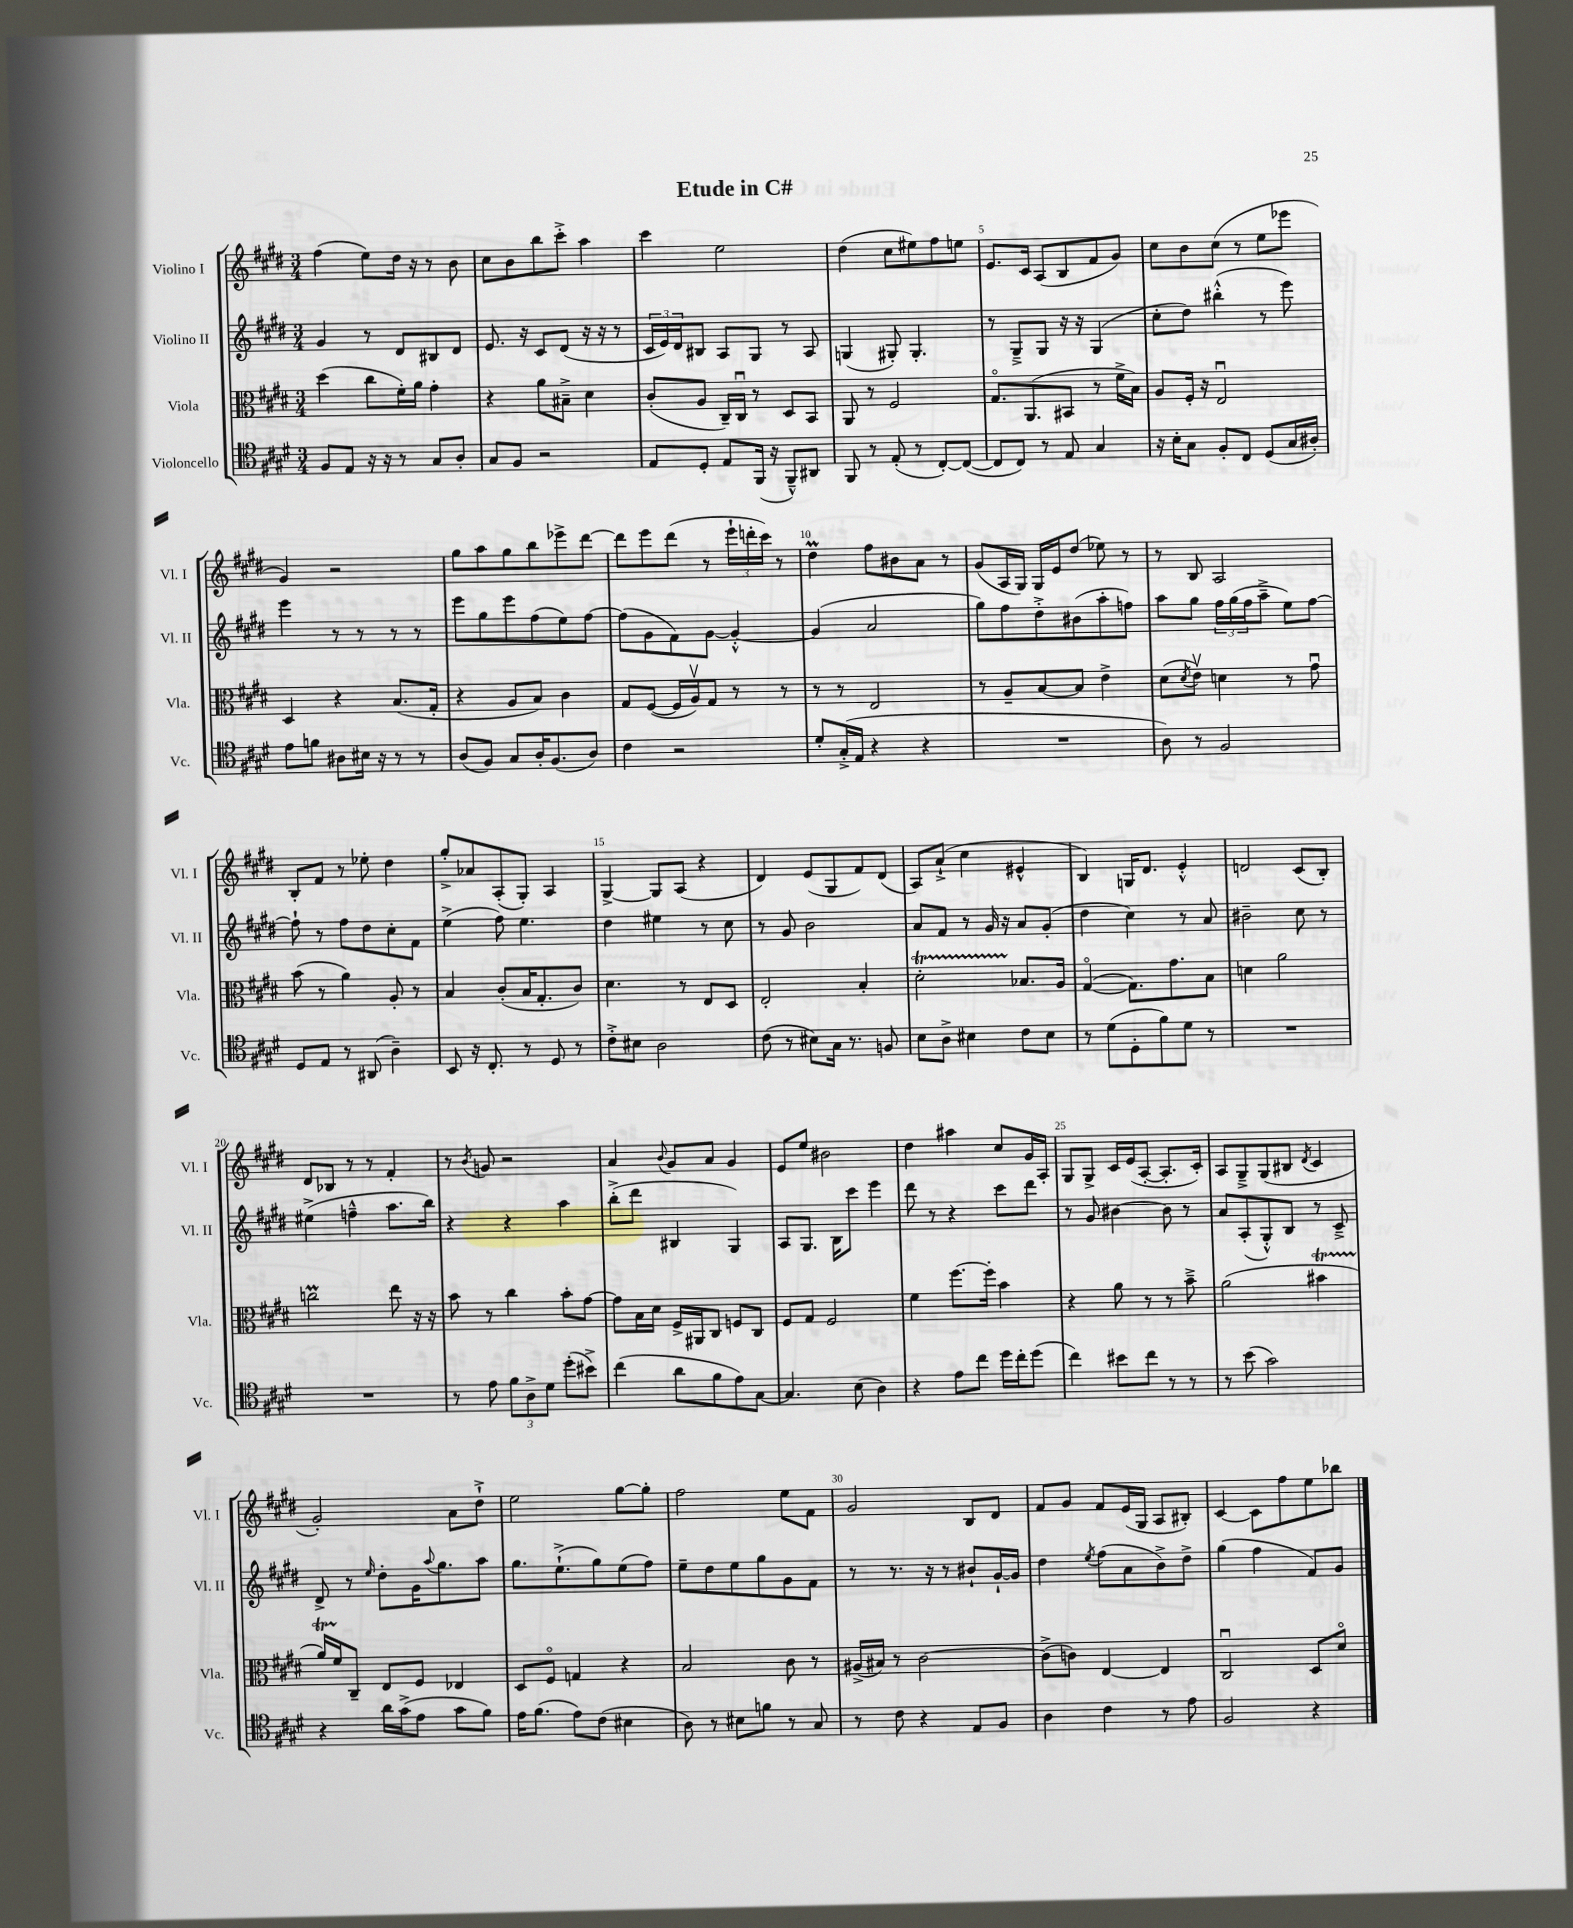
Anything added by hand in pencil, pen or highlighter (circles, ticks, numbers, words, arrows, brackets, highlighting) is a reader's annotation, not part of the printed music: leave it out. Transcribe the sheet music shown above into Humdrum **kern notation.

**kern	**kern	**kern	**kern
*part4	*part3	*part2	*part1
*staff4	*staff3	*staff2	*staff1
*I"Violoncello	*I"Viola	*I"Violino II	*I"Violino I
*I'Vc.	*I'Vla.	*I'Vl. II	*I'Vl. I
*clefC4	*clefC3	*clefG2	*clefG2
*k[f#c#g#d#]	*k[f#c#g#d#]	*k[f#c#g#d#]	*k[f#c#g#d#]
*M3/4	*M3/4	*M3/4	*M3/4
=1	=1	=1	=1
8F#/L	(4dd#\	4g#/	(4ff#\
8E/J	.	.	.
16r	8cc#\L	8r	8ee\L)
16r	.	.	.
8r	16f#'\L)	8d#/L	16dd#\Jk
.	16a\JJ	.	16r
8G#/L	4g#'\	8B#X/	8r
8A'/J	.	8d#/J	8b\
=2	=2	=2	=2
8G#/L	4r	8.e/	8cc#\L
8F#/J	.	.	8b\
.	.	16r	.
2r	8a\L	8c#/L	8bb\
.	8B#X~^\J	(8d#/J	8ccc#'^\J
.	4d#\	16r	4aa\
.	.	16r	.
.	.	8r	.
=3	=3	=3	=3
8E/L	(8c#'/L	24c#/LL	4ccc#\
.	.	24e/)	.
.	.	24d#/J	.
8D#'/J	8A/J	8B#X/J	.
8E/L	16C#~/LL)	8A/L	2ee\
.	16C#u/JJ	.	.
(16FF#/Jk	8r	8G#/J	.
16r	.	.	.
8FF#~^^/L)	8D#/L	8r	.
8AA#X/J	8BB/J	8A/	.
=4	=4	=4	=4
8FF#/	8AA/	(4Gn/	(4dd#\
8r	8r	.	.
(8E'/	2F#/	8G#X'/)	8cc#\L
8r	.	4.G#'/	8ee#X\)
[8C#'/L)	.	.	8ff#\
(8C#/J_	.	.	8een\J
=5	=5	=5	=5
8C#/L]	8.G#/L	8r	8.e/L
8C#/J)	.	8G#~^/L	.
.	(8.AA/	.	16c#/Jk
8r	.	8G#/J	(8A/L
8E/	8BB#X/J	16r	8B/
.	.	16r	.
4G#/	8r	(4G#/	8f#/
.	16f#^\LL	.	8g#/J)
.	16B\JJ)	.	.
=6	=6	=6	=6
16r	8A/L	8cc#'\L	8cc#\L
16B'\KL	.	.	.
8G#\J	16F#'/Jk	8dd#\J)	8b\
.	16r	.	.
8F#'/L	2Eu/	(4bb#X'^^\	(8cc#\J
8C#/J	.	.	8r
(8D#/L	.	8r	8ee\L
16G#/L	.	8eee\)	8eee-X\J
16A#X'/JJ)	.	.	.
!!LO:LB:g=z
=7	=7	=7	=7
8e\L	4D#/	4eee\	4g#/)
8fn\J	.	.	.
8A#X\L	4r	8r	2r
16B#X\Jk	.	8r	.
16r	.	.	.
8r	(8.B/L	8r	.
8r	.	8r	.
.	16G#'/Jk	.	.
=8	=8	=8	=8
(8A/L	4r	8eee\L	8gg#\L
8F#/J)	.	8gg#\	8aa\
8G#/L	8A/L	8eee\	8gg#\
16A'/K	8B/J)	(8ff#\	8bb\
(8.F#/	.	.	.
.	4c#\	8ee\)	8eee-X^\
8A/J)	.	[8ff#\J	[8ddd#\J
=9	=9	=9	=9
4c#\	8G#/L	(8ff#\L]	8ddd#\L]
.	([8F#/J	8g#\	8eee\
2r	16F#/LL]	8f#\)	(8ddd#\J
.	16Av/J)	.	.
.	8G#/J	[8g#\J	8r
.	8r	4g#'^^/_	24eee`\LL
.	.	.	24dddn'\
.	.	.	24ccc#\JJ)
.	8r	.	8r
=10	=10	=10	=10
8d#'/L	8r	(4g#/]	4dd#m\
(16G#'^/L	8r	.	.
16E/JJ	.	.	.
4r	2E/	2a/	8ff#\L
.	.	.	8b#X\
4r	.	.	8a\J
.	.	.	8r
=11	=11	=11	=11
2.r	8r	8gg#\L)	(8g#/L
.	8A~/L	8ff#\	16A/L
.	.	.	16G#/JJ)
.	[8B/	8dd#'^\	16G#/LL
.	.	.	16e/J
.	8B/J]	(8b#X\	(8dd#/J
.	4e^\	8aa'\	8ee-X\)
.	.	8ffn\J)	8r
=12	=12	=12	=12
8A\)	(8d#\L	8aa\L	8r
.	8qd#/	.	.
8r	8ev\J)	8gg#\J	8B/
2F#/	4dn\	24ff#\LL	2A/
.	.	(24gg#\	.
.	.	24ff#\J	.
.	.	8aa~^\J	.
.	8r	8ee\L)	.
.	8g#u\	[8ff#\J	.
!!LO:LB:g=z
=13	=13	=13	=13
8D#/L	(8b\	8ff#`\]	8B'/L
8E/J	8r	8r	8f#/J
8r	4a\)	8ff#\L	8r
(8AA#X/	.	8dd#\	8ee-X'\
4A~\)	8A'/	8cc#'\	4dd#\
.	8r	8f#\J	.
=14	=14	=14	=14
8BB/	4B/	(4ee^\	8gg#'^/L
16r	.	.	8a-X/
8.C#'/	.	.	.
.	(8c#'/L	8ff#\)	(8A'/
8r	16B/K	4.ee\	8G#'/J)
.	8.G#'/	.	.
8D#/	.	.	4A/
8r	8c#/J)	.	.
=15	=15	=15	=15
8c#'^\L	4.d#\	4dd#\	[4G#^/
8B#X\J	.	.	.
2A\	.	4ee#X\	8G#/L]
.	8r	.	(8A/J
.	8E/L	8r	4r
.	8D#/J	8cc#\	.
=16	=16	=16	=16
(8c#\	2E'/	8r	4d#/)
8r	.	8g#/	.
8B#X\L)	.	2b\	(8e/L
16G#\Jk	.	.	8G#/
8.r	.	.	.
.	4B'/	.	8f#/)
8Fn/	.	.	(8d#/J
=17	=17	=17	=17
8B\L	2d#t'\	8a/L	8A/L)
8A^\J	.	8f#/J	(8a`^/J
4B#X\	.	8r	4cc#\
.	.	16g#/	.
.	.	16r	.
8c#\L	8.B-X/L	8a/L	4e#X^^/
8B#\J	.	(8g#'/J	.
.	16A/Jk	.	.
=18	=18	=18	=18
8r	([4G#/	4dd#\	4B/)
(8d#\L	.	.	.
8D#'\	8.G#\L])	4cc#\)	16Gn/KL
.	.	.	8.d#/J
8f#\)	.	.	.
.	8.g#\	.	.
8d#\J	.	8r	4e'^^/
8r	8B\J	8a/	.
=19	=19	=19	=19
2.r	4dn\	2b#X~\	2dn/
.	2a\	.	.
.	.	8cc#\	(8c#/L
.	.	8r	8B'/J)
!!LO:LB:g=z
=20	=20	=20	=20
2.r	2ccnM\	(4ee#X^\	8d#/L
.	.	.	8B-X/J
.	.	4ffn~^^\	8r
.	.	.	8r
.	8ee\	8.aa\L	4f#'/
.	16r	.	.
.	16r	16bb\Jk)	.
=21	=21	=21	=21
8r	8b\	4r	8r
.	.	.	8qb/
8e\	8r	.	8gn/
12f#\L	4cc#\	4r	2r
12A^\	.	.	.
12d#\J	.	.	.
(8dd#'\L	8b'\L	4aa\	.
8b#X^\J)	[8g#\J	.	.
=22	=22	=22	=22
(4cc#\	8g#\L]	(8bb'^\L	4a/
.	16B\L	8ddd#\J	.
.	16d#\JJ	.	.
.	.	.	8qqb/
8a\L	16F#^/LL	4B#X/	8g#/L
.	16AA#X/J	.	.
8f#\	8C#/J	.	8a/J
8e\)	8Fn/L	4G#/)	4g#/
[8G#\J	8C#/J	.	.
=23	=23	=23	=23
4.G#/]	8F#/L	8A/L	8e/L
.	8G#/J	8.G#/J	8ee/J
.	2F#/	.	2b#X\
.	.	16B\KL	.
(8B\	.	8ccc#\J	.
4A\)	.	4eee\	.
=24	=24	=24	=24
4r	4f#\	8ddd#\	4dd#\
.	.	8r	.
8e\L	[8.ff#\L	4r	4aa#X\
8cc#\J	.	.	.
.	16ff#'\Jk]	.	.
16dd#\LL	4b\	8ccc#\L	8cc#/L
16cc#'\J	.	.	.
(8dd#\J	.	8ddd#\J	16g#/L
.	.	.	16A'/JJ
=25	=25	=25	=25
4cc#\)	4r	8r	8G#/L
.	.	8g#/	8G#^/J
8b#X\L	8a\	[4b#X\	16c#/LL
.	.	.	(16e/J
8cc#\J	8r	.	[8A'/J
8r	8r	8b#\]	8.A'/L]
8r	8b~^\	8r	.
.	.	.	16c#'/Jk)
=26	=26	=26	=26
8r	(2a\	8a/L	8A/L
(8b\	.	(8A'/	8G#~^/
2g#\)	.	8G#'^^/)	(8G#/
.	.	8B/J	8B#X/J
.	.	.	8qd#/
.	4b#Xt\	8r	4c#/
.	.	8c#~^/	.
!!LO:LB:g=z
=27	=27	=27	=27
4r	16aTTT/LL)	8d#^/	2g#'/)
.	16f#/J	.	.
.	8C#~/J	8r	.
.	.	16qqee/	.
16a\LL	8E/L	8dd#'\L	.
(16g#^\J	.	.	.
8e\J	8F#/J	16g#\K	.
.	.	8qqaa/	.
.	.	8.gg#\	.
8g#\L	4E-X/	.	8a\L
8f#\J)	.	8aa\J	8dd#`^\J
=28	=28	=28	=28
16e\KL	8D#/L	8.gg#\L	2ee\
(8.f#\J	.	.	.
.	8F#/J	.	.
.	.	(8.ee`^\	.
8e\L)	4Gn/	.	.
(8c#\J	.	8gg#\)	.
4B#X\	4r	(8ee\	[8gg#\L
.	.	8ff#\J)	8gg#'\J]
=29	=29	=29	=29
8A\)	2B/	8ee~\L	2ff#\
8r	.	8dd#\	.
8B#X\L	.	8ee\	.
8fn\J	.	8gg#\	.
8r	8c#\	8g#\	8ee\L
8G#/	8r	8f#\J	8f#\J
=30	=30	=30	=30
8r	(16A#X^/LL	8r	2g#/
.	16B#X/JJ)	.	.
8c#\	8r	8.r	.
4r	[2c#\	.	.
.	.	16r	.
.	.	8r	.
8E/L	.	8b#X`/L	8B/L
8F#/J	.	[16g#`/L	8d#/J
.	.	16g#/JJ]	.
=31	=31	=31	=31
4A\	(8c#^\L]	4dd#\	8f#/L
.	8cn\J)	.	8g#/J
.	.	8qee/	.
4c#\	[4E/	(8ff#\L	8f#/L
.	.	8a\	(16e/L
.	.	.	16G#/JJ
8r	4E/]	8b^\)	8A/L
8e\	.	8dd#^\J	8B#X'/J)
=32	=32	=32	=32
2F#/	2C#u/	(4gg#\	[4c#/
.	.	4ff#\	8c#\L]
.	.	.	8ff#\
4r	8D#/L	8f#/L)	8ee\
.	8d#/J	8g#/J	8bb-X\J
==	==	==	==
*-	*-	*-	*-
